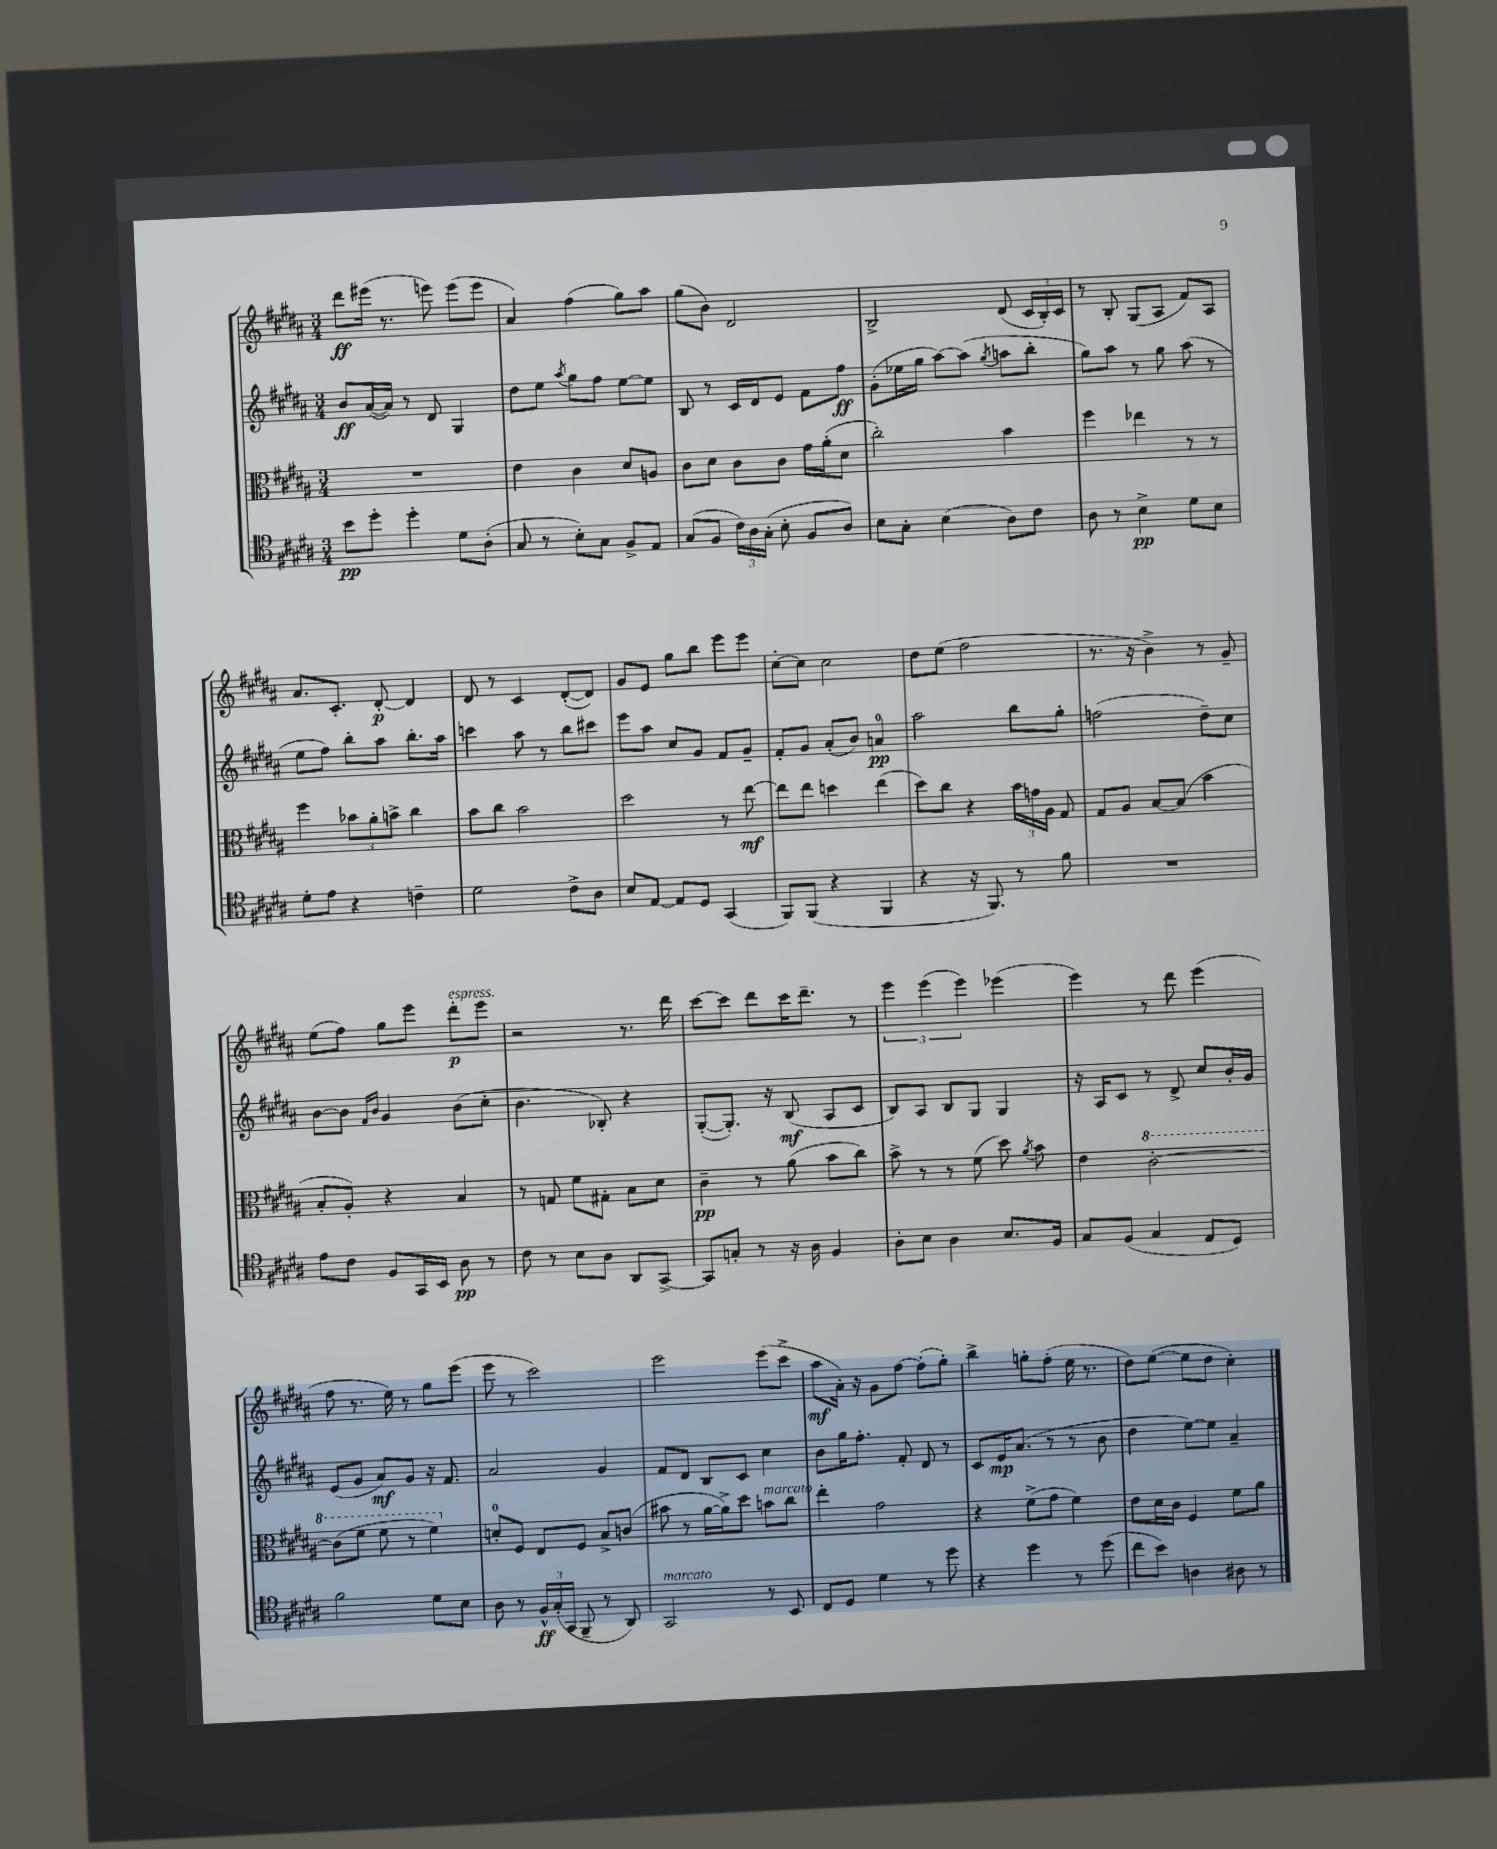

**kern	**kern	**kern	**kern
*staff4	*staff3	*staff2	*staff1
*clefC4	*clefC3	*clefG2	*clefG2
*k[f#c#g#d#a#]	*k[f#c#g#d#a#]	*k[f#c#g#d#a#]	*k[f#c#g#d#a#]
*M3/4	*M3/4	*M3/4	*M3/4
8b\L	2.r	8b/L	8ddd#\L
8dd#'\J	.	([16a#/L	(16eee#\Jk
.	.	16a#/]JJ)	8.r
4dd#'\	.	8r	.
.	.	8d#/	8eee\)
8d#\L	.	4G#/	(8eee\L
(8A#'\J	.	.	8eee\J
=	=	=	=
8G#/	4e\	8dd#\L	4a#/)
8r	.	8ee\J	.
.	.	8qaa#/	.
8B'\L)	4c#\	8gg#\L	(4ff#\
8G#\J	.	8ff#\J	.
8F#^/L	8d#/L	[8ee\L	8gg#\L)
8E/J	8A/J	8ee\]J	8aa#\J
=	=	=	=
(8G#/L	8c#\L	8B/	(8gg#\L
8F#/J	8d#\J	8r	8b\J)
24c#\LL)	8c#\L	16c#/LL	2d#/
24A#\	.	.	.
.	.	16d#/J	.
(24G#'\JJ	.	.	.
8B'\	8c#\J	8e/J	.
8F#/L	16g#\LL	8f#\L	.
.	(16a#'\J	.	.
8A#/J)	8d#\J	8ff#\J	.
=	=	=	=
8B\L	2cc#'\)	(8g#'\L	2B^/
8G#'\J	.	16ee-\L	.
.	.	16gg#\JJ	.
(4B\	.	[8aa#\L)	.
.	.	(8aa#\]J	.
.	.	8qgg#/	.
8A#\L)	4b\	8aa\L	(8d#/
8c#\J	.	8bb'\J	24c#/LL
.	.	.	24B'/)
.	.	.	24c#/JJ
=	=	=	=
8A#\	4ff#\	8gg#\L)	8r
8r	.	8aa#\J	8B'/
4B^\	4ee-\	8r	(8G#/L
.	.	8gg#\	8A#/J
8d#\L	8r	(8aa#\	8f#/L)
8B\J	8r	8r	8A#/J
=	=	=	=
8d#'\L	4ff#\	8ee\L	8.a#/L
8e\J	.	8ff#\J)	.
.	.	.	8.c#'/J
4r	12b-\L	8bb'\L	.
.	12a#'\	.	.
.	.	8aa#\J	[8d#'/
.	12b^\J	.	.
4c~\	4cc#\	8.bb'\L	4d#/]
.	.	16aa#\Jk	.
=	=	=	=
2d#\	8b\L	4ccc\	8d#/
.	8cc#\J	.	8r
.	2b\	8aa#\	4c#/
.	.	8r	.
8c#^\L	.	8bb\L	([8d#'/L
8A#\J	.	8ccc#\J	8d#/]J)
=	=	=	=
8B/L	2dd#\	8eee\L	8g#/L
[8E/J	.	8aa#\J	8e/J
8E/]L	.	8cc#/L	8gg#\L
8D#/J	.	8g#/J	8bb\J
(4GG#/	8r	8f#/L	8eee\L
.	[8ee\	8g#~/J	8eee\J
=	=	=	=
8FF#/L)	8ee\]L	8f#'/L	[8cc#'\L
(8FF#/J	8ee\J	8g#/J	8cc#\]J
4r	4dd\	(8a#'/L	2cc#\
.	.	8b/J)	.
4FF#/	(4ee\	4a/	.
=	=	=	=
4r	8dd#\L)	2aa#\	8dd#\L
.	8cc#\J	.	(8ee\J
16r	4r	.	2ff#\
8.FF#/)	.	.	.
8r	24b\LL	8bb\L	.
.	24g\	.	.
.	24A#\JJ	.	.
8f#\	8G#/	8gg#'\J	.
=	=	=	=
2.r	8G#/L	(2ff\	8.r
.	8A#/J	.	.
.	.	.	16r
.	[8B/L	.	4b^\)
.	(8B/]J	.	.
.	4b\	8dd#~\L)	8r
.	.	8cc#\J	8g#~/
=	=	=	=
8e\L	8B'/L	[8b\L	(8ee\L
8c#\J	8A#'/J)	8b\]J	8ff#\J)
.	.	16qqf#/LL	.
.	.	16qqb/JJ	.
8F#/L	4r	4g#/	8gg#\L
16GG#/L	.	.	8eee\J
16BB/JJ	.	.	.
8A#\	4B/	(8b\L	8ddd#'\L
8r	.	8cc#'\J	8eee\J
=	=	=	=
8c#\	8r	4.b\	2r
8r	8G/	.	.
8B\L	8f#\L	.	.
8A#\J	8G#'\J	8B-'/)	.
8AA#/L	8B\L	4r	8.r
[8GG#^/J	8d#\J	.	.
.	.	.	16ddd#\
=	=	=	=
8GG#/]L	4c#~\	([8G#'/L	[8ccc#\L
8G'/J	.	8.G#'/]J)	8ccc#\]J
8r	8r	.	8ddd#\L
.	.	16r	.
16r	(8a#\	(8B/	16ccc#\K
16A#\	.	.	8.ddd#~\J
4F#/	8b\L	8A#/L	.
.	8cc#\J)	8c#/J	8r
=	=	=	=
8A#'\L	8b^\	8B/L)	6eee\
8B\J	8r	8A#/J	.
.	.	.	(6eee\
4A#\	8r	8B/L	.
.	.	.	6eee\)
.	(8f#\	8G#/J	.
8.B/L	8dd#\)	4G#/	(4eee-\
.	8qa#/	.	.
.	8b\	.	.
16F#/Jk	.	.	.
=	=	=	=
8G#/L	4e\	16r	4eee\)
.	.	16A#/LK	.
(8F#/J	.	8c#/J	.
4G#/	[2cc#'\	8r	8r
.	.	8d#^/	8ddd#\
8E/L	.	8cc#/L	(4eee\
8D#/J)	.	16b'/L	.
.	.	16g#/JJ	.
=	=	=	=
2f#\	(8cc#\]L	(8e/L	8ff#\
.	8ff#\J	8g#/J	8.r
.	8ff#\	8a#/L)	.
.	.	.	16ee\)
.	8r	8g#/J	8r
8d#\L	4ff#\)	16r	8gg#\L
.	.	8.f#/	.
8B\J	.	.	(8eee\J
=	=	=	=
8A#\	8d'/L	2a#/	8eee\
8r	8F#/J	.	8r
24F#^^/LL	8E/L	.	2ccc#\)
(24G#'/	.	.	.
24GG#/JJ	.	.	.
8FF#~/	8F#/J	.	.
8r	8B^/L	4g#/	.
8AA#/)	(8c/J	.	.
=	=	=	=
2GG#/	8b#\	8f#/L	2eee\
.	8r	8d#/J	.
.	[16a#\LL	8B/L	.
.	16a#^\]J)	.	.
.	8dd#\J	8c#/J	.
8r	8b\L	4cc#\	(8eee\L
8BB/	8cc#\J	.	8ccc#^\J
=	=	=	=
8C#/L	4ee'\	8b\L	8aa#\L
8D#/J	.	16gg#\K	16a#'\Jk)
.	.	8.ff#'\J	16r
4d#\	2g#\	.	8g#\L
.	.	8f#'/	[8ff#\J
8r	.	8d#/	(8ff#'\]L
8dd#\	.	8r	8gg#'\J)
=	=	=	=
4r	4r	8c#/L	4bb^\
.	.	16e/K	.
.	.	(8.a#/J	.
4dd#\	(8f#^\L	.	8gg'\L
.	8g#\J	8r	(8ff#'\J
8r	4f#\)	8r	16ee\
.	.	.	8.r
(8dd#\	.	8b\	.
=	=	=	=
8cc#\L	8e\L	4dd#\	8dd#\L)
8b\J)	16d#\L	.	([8ee\J
.	16c#\JJ	.	.
4A\	4F#/	[8ee\L)	8ee\]L
.	.	8ee\]J	8dd#\J
8A#\	8f#\L	4a#~/	4cc#'\)
8r	8a#\J	.	.
==	==	==	==
*-	*-	*-	*-
